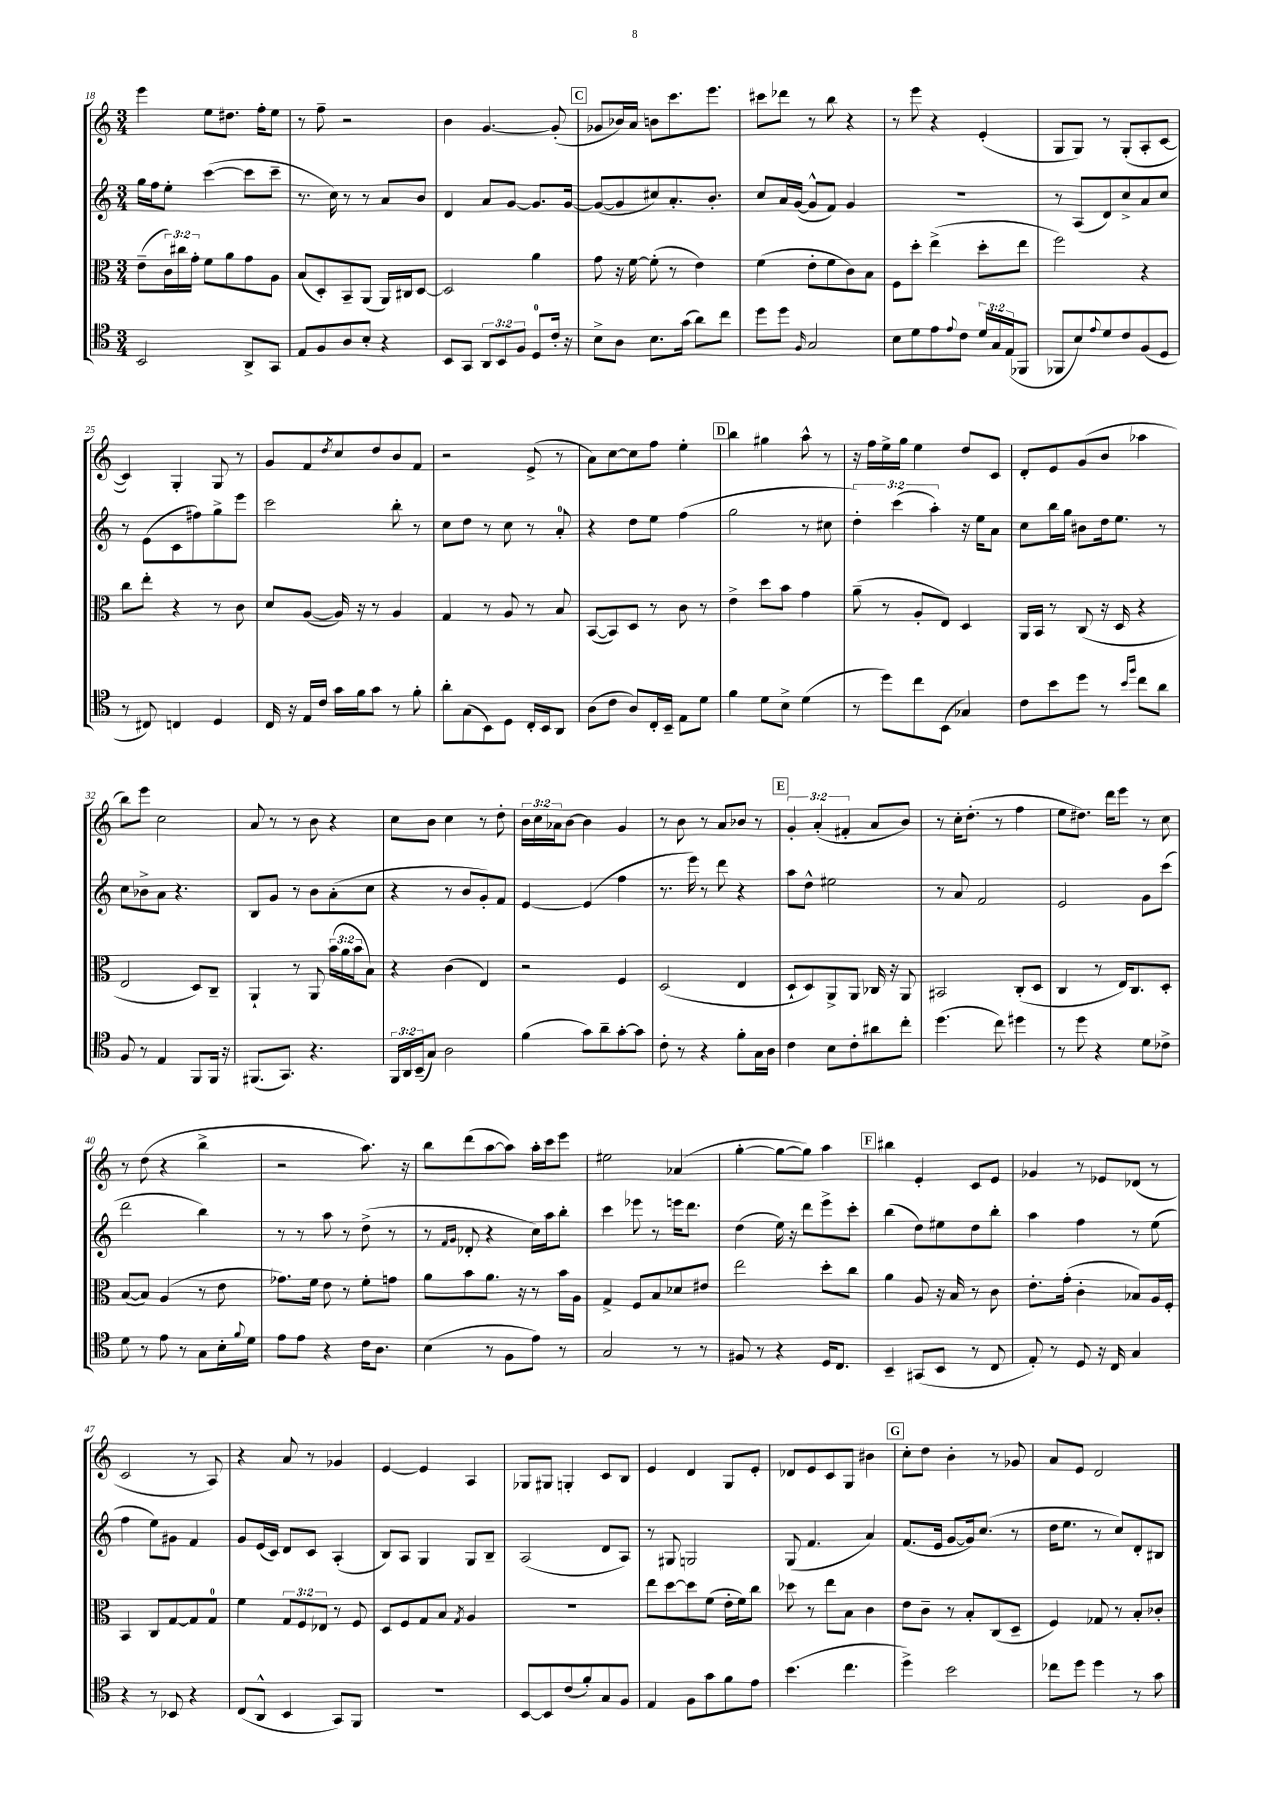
<<
\new StaffGroup <<
\new Staff = "s0" {
    \clef treble \key c \major \numericTimeSignature \time 3/4 \override Staff.TupletNumber.text = #tuplet-number::calc-fraction-text
    e'''4 e''8 dis''8. f''16-. e''8 |
    r8 f''8-- r2 |
    b'4 g'4.~ g'8-.( |
    \mark \markup { \box "C" } ges'8 bes'16) a'16 b'8 c'''8. e'''8. |
    cis'''8 des'''8 r8 b''8 r4 |
    r8 e'''8 r4 e'4-.( |
    g8 g8) r8 g8-.( a8-. c'8~ |
    c'4) g4-. g8 r8 |
    g'8 f'8 \acciaccatura { d''8 } c''8 d''8 b'8 f'8 |
    r2 e'8->( r8 |
    a'8) c''8~ c''8 f''8 e''4-. |
    \mark \markup { \box "D" } b''4 gis''4 a''8-^ r8 |
    r16 f''16 e''16-> g''16 e''4 d''8 c'8 |
    d'8-. e'8 g'8( b'8 aes''4 |
    b''8) e'''8 c''2 |
    a'8 r8 r8 b'8 r4 |
    c''8 b'8 c''4 r8 d''8-. |
    \tuplet 3/2 { b'16 c''16 aes'16 } b'8~ b'4 g'4 |
    r8 b'8 r8 a'8 bes'8 r8 |
    \mark \markup { \box "E" } \tuplet 3/2 { g'4-. a'4-.( fis'4-. } a'8 b'8) |
    r8 c''16-. d''8.-.( r8 f''4 |
    e''8 dis''8.) d'''16 e'''8 r8 c''8 |
    r8 d''8( r4 b''4-> |
    r2 a''8.) r16 |
    b''8 d'''8( a''8~ a''8) a''16-. c'''16 e'''8 |
    eis''2 aes'4( |
    g''4~-. g''8~ g''8) a''4 |
    \mark \markup { \box "F" } bis''4 e'4-. c'8 e'8 |
    ges'4 r8 ees'8 des'8( r8 |
    c'2 r8 a8) |
    r4 a'8 r8 ges'4 |
    e'4~ e'4 a4 |
    ges8 gis8 g4-. c'8 b8 |
    e'4 d'4 g8 e'8-. |
    des'8 e'8 c'8 g8 bis'4 |
    \mark \markup { \box "G" } c''8-. d''8 b'4-. r8 ges'8 |
    a'8 e'8 d'2 \bar "|." |
}
\new Staff = "s1" {
    \clef treble \key c \major \numericTimeSignature \time 3/4 \override Staff.TupletNumber.text = #tuplet-number::calc-fraction-text
    g''16 f''16 e''8-. c'''4~( c'''8 c'''8-- |
    r8. c''16) r8 r8 a'8 b'8 |
    d'4 a'8 g'8~ g'8. g'16~ |
    \mark \markup { \box "C" } g'8~( g'8 cis''8) a'8.-. b'8.-. |
    c''8 a'16 g'16~( g'8-^ f'8) g'4 |
    R2. |
    r8 a8( d'8) c''8-> a'8 c''8 |
    r8 e'8( c'8 fis''8) g''8-> e'''8 |
    c'''2 b''8-. r8 |
    c''8 d''8 r8 c''8 r8 a'8-0-. |
    r4 d''8 e''8 f''4( |
    \mark \markup { \box "D" } g''2 r8 cis''8 |
    \tuplet 3/2 { d''4-.) c'''4( a''4-.) } r16 e''16 a'8 |
    c''8 b''16 g''16 bis'8 d''16 e''8. r8 |
    c''8 bes'8-> a'8 r4. |
    b8 g'8 r8 b'8 a'8-.( c''8 |
    r4 r8 b'8 g'8-.) f'8 |
    e'4~ e'4( f''4 |
    r8. e'''16) r8 d'''8 r4 |
    \mark \markup { \box "E" } a''8 d''8-^ eis''2 |
    r8 a'8 f'2 |
    e'2 g'8 c'''8( |
    d'''2 b''4) |
    r8 r8 a''8 r8 d''8->( r8 |
    r8 \grace { f'16 g'16 } des'8-. r4 c''16) a''16 b''8-. |
    c'''4 ees'''8 r8 e'''16 d'''8. |
    d''4( e''16) r16 d'''8 e'''8-> c'''8-. |
    \mark \markup { \box "F" } b''4( d''8) eis''8 d''8 b''8-. |
    a''4 f''4 r8 e''8( |
    f''4 e''8) gis'8 f'4 |
    g'8 e'16( c'16) d'8 c'8 a4-.( |
    b8) a8 g4 g8 b8-- |
    a2( d'8 a8) |
    r8 gis8 g2 |
    g8( f'4. a'4) |
    \mark \markup { \box "G" } f'8.( e'16 g'8~ g'16) c''8.( r8 |
    d''16 e''8. r8 c''8) d'8-. bis8 \bar "|." |
}
\new Staff = "s2" {
    \clef alto \key c \major \numericTimeSignature \time 3/4 \override Staff.TupletNumber.text = #tuplet-number::calc-fraction-text
    e'8--( \tuplet 3/2 { c'16) cis''16 g'16-. } f'8 a'8 g'8 a8 |
    b8( d8-.) b,8-- a,8( a,16) cis16 d8~ |
    d2 a'4 |
    \mark \markup { \box "C" } g'8 r16 f'16~ f'8-.( r8 e'4) |
    f'4( e'8-. f'8 c'8) b8 |
    f8 d''8-. e''4->( d''8-. e''8 |
    f''2) r4 |
    c''8 e''8-. r4 r8 c'8 |
    d'8 a8~( a16) r16 r8 a4 |
    g4 r8 a8 r8 b8 |
    b,8~( b,8) d8 r8 c'8 r8 |
    \mark \markup { \box "D" } e'4-> d''8 b'8 g'4 |
    a'8--( r8 a8-. e8) d4 |
    a,16 b,16 r8 c8( r16 d16 r4 |
    e2 d8) c8-- |
    a,4-! r8 a,8 \tuplet 3/2 { b'16( a'16 b'16 } b8) |
    r4 c'4( e4) |
    r2 f4 |
    d2( e4 |
    \mark \markup { \box "E" } d8-! d8) a,8-> a,8 ces16 r16 a,8 |
    bis,2 c8-.( d8 |
    c4 r8 e16) c8. d8-. |
    b8~( b8) a4( r8 e'8 |
    ges'8.) f'16 e'8 r8 f'8-. g'8 |
    a'8 b'8 a'8. r16 r8 b'16 a16 |
    g4-> f8 b8 des'8 eis'8 |
    e''2 d''8-. c''8 |
    \mark \markup { \box "F" } a'4 a8 r16 b16 r8 c'8 |
    e'8.-. g'16-.( c'4-. bes8) a16 f16-. |
    b,4 c8 g8~ g8 g8-0 |
    f'4 \tuplet 3/2 { g8 f8 ees8 } r8 f8 |
    d8 f8 g8 b8 \acciaccatura { g8 } a4 |
    R2. |
    e''8 d''8~ d''8 f'8( e'16-. f'16) c''8 |
    des''8 r8 e''8 b8 c'4 |
    \mark \markup { \box "G" } e'8 c'8-- r8 b8-. c8( d8-- |
    f4) ges8 r8 b8-. ces'8-. \bar "|." |
}
\new Staff = "s3" {
    \clef tenor \key c \major \numericTimeSignature \time 3/4 \override Staff.TupletNumber.text = #tuplet-number::calc-fraction-text
    b,2 a,8-> g,8 |
    e8 f8 a8 b8-. r4 |
    b,8 g,8 \tuplet 3/2 { a,8 b,8 f8 } d8-0 c'16-. r16 |
    \mark \markup { \box "C" } b8-> a8 b8. g'16( a'8) c''8 |
    d''8 d''8 \grace { f16 } g2 |
    b8 d'8 e'8 \appoggiatura { e'8 } c'8 \tuplet 3/2 { d'16 g16 e16( } fes,8 |
    fes,8 b8) \appoggiatura { e'8 } d'8 c'8 f8( d8 |
    r8 cis8) c4 d4 |
    c16 r16 e16 c'16 g'16 f'16 g'8 r8 f'8-. |
    a'8-. g8( b,8) d8 c16-. b,16 a,8 |
    a8( c'8 a8) c16-. b,16-- e8 d'8 |
    \mark \markup { \box "D" } f'4 d'8 b8-> d'4( |
    r8 d''8) c''8 b,8( ges4) |
    c'8 b'8 d''8 r8 \grace { b'16 f''16 } c''8 a'8 |
    f8 r8 e4 f,8 f,16 r16 |
    fis,8.( g,8.) r4. |
    \tuplet 3/2 { f,16 a,16 b,16--( } g8) a2 |
    f'4( g'8) a'8-- g'8~-. g'8 |
    c'8-. r8 r4 f'8-. g16 a16 |
    \mark \markup { \box "E" } c'4 b8 c'8-. ais'8 c''8-. |
    d''4.( c''8) dis''4 |
    r8 d''8 r4 d'8 ces'8-> |
    d'8 r8 e'8 r8 g8 b16-. \appoggiatura { f'8 } d'16 |
    e'8 e'8 r4 c'16 a8. |
    b4( r8 f8 e'8) r8 |
    g2 r8 r8 |
    fis8 r8 r4 d16 c8. |
    \mark \markup { \box "F" } b,4-- gis,8( b,8 r8 c8 |
    e8-.) r8 d8 r16 c16 g4 |
    r4 r8 bes,8 r4 |
    c8( a,8-^ b,4 g,8) f,8 |
    R2. |
    b,8~ b,8 c'8( f'8-.) g8 f8 |
    e4 f8 g'8 f'8 e'8 |
    b'4.( c''4. |
    \mark \markup { \box "G" } d''4->) b'2 |
    ces''8 d''8 d''4 r8 g'8 \bar "|." |
}
>>
>>
\layout { \context { \Score currentBarNumber = #18 } }
